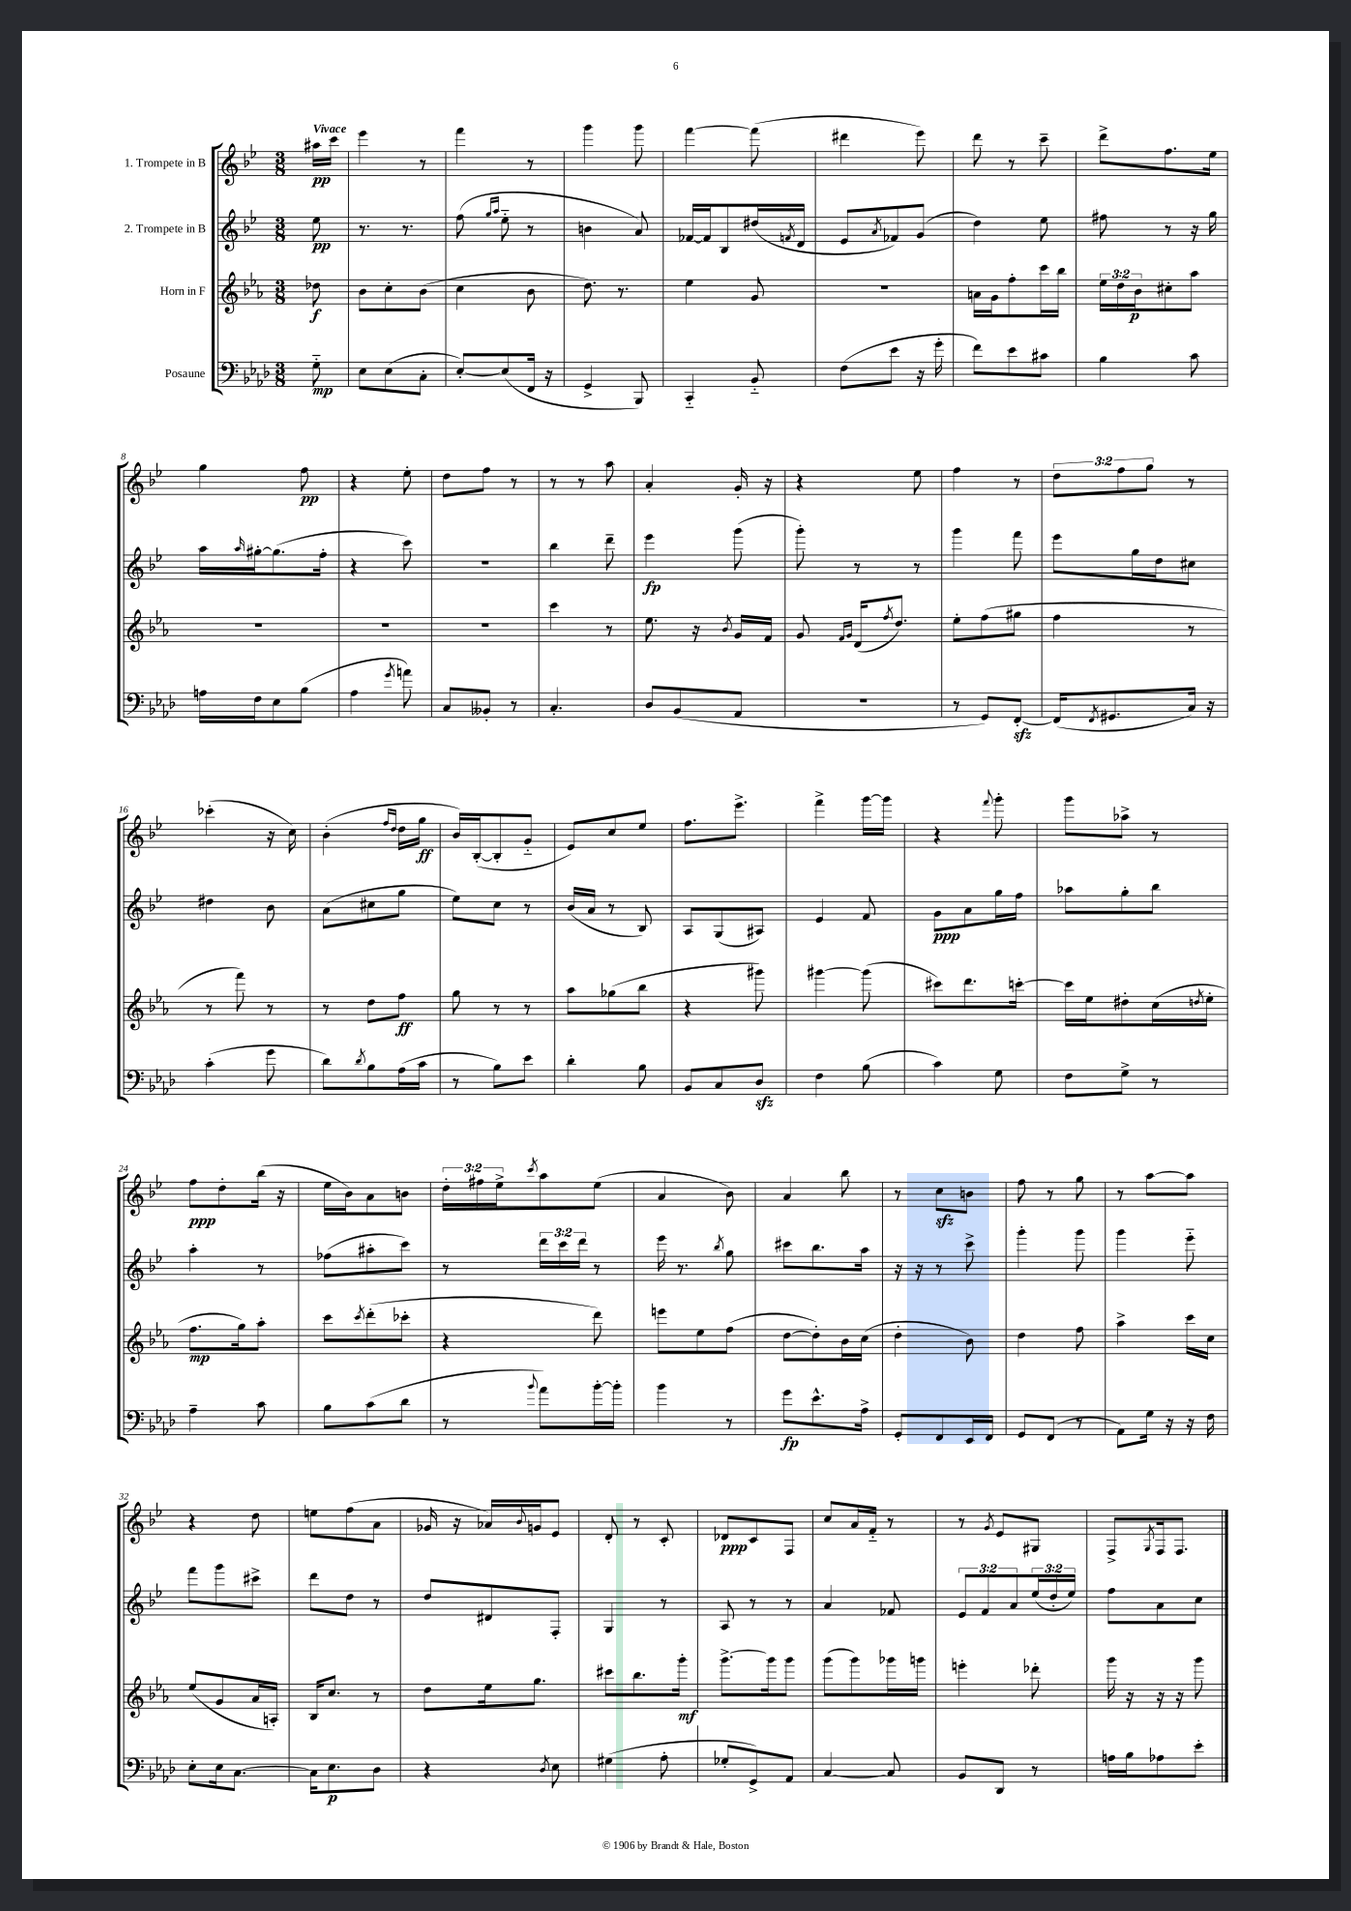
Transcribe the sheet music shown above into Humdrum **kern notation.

**kern	**kern	**kern	**kern
*staff4	*staff3	*staff2	*staff1
*clefF4	*clefG2	*clefG2	*clefG2
*k[b-e-a-d-]	*k[b-e-a-]	*k[b-e-]	*k[b-e-]
*M3/8	*M3/8	*M3/8	*M3/8
8G'~\	8dd-\	8ee-\	16aa#\LL
.	.	.	16ccc\JJ
=	=	=	=
8E-\L	8b-\L	8.r	4eee-\
(8E-\	8cc'\	.	.
.	.	8.r	.
8C'\J	(8b-\J	.	8r
=	=	=	=
[8E-'/L)	4cc\	(8ff\	4fff\
.	.	16qqgg/LL	.
.	.	16qqaa/JJ	.
(8E-/]	.	8ee-'~\	.
16FF/Jk	8b-\	8r	8r
16r	.	.	.
=	=	=	=
4GG^/	8.dd\)	4b\	4ggg\
.	8.r	.	.
8BBB-/)	.	8a/)	8ggg\
=	=	=	=
4CC'~/	4ee-\	[16f-/LL	[4fff\
.	.	16f-/]J	.
.	.	8B-/	.
8BB-'~/	8g/	(16dd#/L	(8fff\]
.	.	8qf/	.
.	.	16d/JJ	.
=	=	=	=
(8F\L	4.r	8e-/L	4ddd#\
.	.	8qa/	.
8e-\J	.	8f-/)	.
16r	.	(8g/J	8eee-\)
16g'\	.	.	.
=	=	=	=
8f\L)	16a\LL	4dd\)	8ddd\
.	16g\J	.	.
8e-\	8ff'\	.	8r
8c#\J	16ccc\L	8ee-\	8ccc~\
.	16bb-\JJ	.	.
=	=	=	=
4B-\	24ee-\LL	8ff#\	8ddd^\L
.	24dd\	.	.
.	24b-\J	.	.
.	8cc#'\	8r	8.ff\
8c\	8aa-\J	16r	.
.	.	16gg\	16ee-\Jk
=	=	=	=
16A\LL	4.r	16aa\LL	4gg\
.	.	16qqaa/	.
16F\J	.	[16gg#'\J	.
8E-\	.	(8.gg#\]	.
(8B-\J	.	.	8ff\
.	.	16ff'\Jk	.
=	=	=	=
4A-\	4.r	4r	4r
8qg/	.	.	.
8a\)	.	8ccc\)	8ee-'\
=	=	=	=
8C/L	4.r	4.r	8dd\L
8BB--'/J	.	.	8ff\J
8r	.	.	8r
=	=	=	=
4.C'/	4ccc\	4bb-\	8r
.	.	.	8r
.	8r	8ddd~\	8aa\
=	=	=	=
8D-/L	8.ee-\	4eee-\	4a'/
(8BB-/	.	.	.
.	16r	.	.
.	8qb-/	.	.
8AA-/J	16g/LL	(8ggg\	16g'/
.	16f/JJ	.	16r
=	=	=	=
4.r	8g/	8ggg'\)	4r
.	16qqf/LL	.	.
.	16qqg/JJ	.	.
.	(16d/LK	8r	.
.	8qff/	.	.
.	8.dd/J)	.	.
.	.	8r	8ee-\
=	=	=	=
8r	8ee-'\L	4ggg\	4ff\
8GG/L)	(8ff\	.	.
[8FF'/J	8gg#\J	8fff\	8r
=	=	=	=
(16FF/]LK	4ff\	8eee-\L	12dd\L
8qFF/	.	.	.
8.GG#/	.	.	.
.	.	.	12ff\
.	.	16gg\L	.
.	.	.	12gg\J
.	.	16dd\J	.
16C/Jk)	8r	8cc#\J	8r
16r	.	.	.
=	=	=	=
(4c'\	8r	4dd#\	(4ccc-'\
.	8fff\)	.	.
8g\	8r	8b-\	16r
.	.	.	16cc\)
=	=	=	=
8d-\L)	8r	(8a\L	(4b-'\
8qd-/	.	.	.
8B-\	8dd\L	8cc#\	.
.	.	.	16qqff/LL
.	.	.	16qqdd/JJ
(16A-\L	8ff\J	8gg\J	16dd\LL
16c\JJ	.	.	16gg\JJ
=	=	=	=
8r	8gg\	8ee-\L)	16b-/LL)
.	.	.	([16B-'/J
8B-\L)	8r	8cc\J	8B-'/]
8e-\J	8r	8r	8g'~/J
=	=	=	=
4d-'\	8aa-\L	(16b-/LL	8e-/L)
.	.	16a/JJ	.
.	(8gg-\	8r	8cc/
8B-\	8bb-\J	8B-/)	8ee-/J
=	=	=	=
8BB-/L	4r	8A/L	8.ff\L
8C/	.	(8G/	.
.	.	.	8.eee-^\J
8D-/J	8ggg#\)	8A#/J)	.
=	=	=	=
4F\	[4ggg#\	4e-/	4fff^\
(8B-\	(8ggg#\]	8f/	[16ggg\LL
.	.	.	16ggg\]JJ
=	=	=	=
4c\)	8ccc#\L)	8g\L	4r
.	8.ddd\	8a\	.
.	.	.	8qqfff/
8G\	.	16gg\L	8ggg'\
.	[16ccc'\Jk	16ff\JJ	.
=	=	=	=
8F\L	16ccc\]LL	8aa-\L	8ggg\L
.	16ee-\J	.	.
8G^\J	8dd#'\	8gg'\	8aa-^\J
8r	(16cc\L	8bb-\J	8r
.	8qdd/	.	.
.	16ee-'\JJ	.	.
=	=	=	=
4A-~\	8.ff\L	4aa'\	8ff\L
.	.	.	8dd'\
.	16gg\k)	.	.
8c\	8aa-'\J	8r	(16bb-\Jk
.	.	.	16r
=	=	=	=
8B-\L	8ccc\L	(8ff-\L	16ee-\LL
.	.	.	16b-\J)
.	8qccc/	.	.
(8c\	(8ddd'\	8aa#'\	8a\
8d-\J	8ccc-'\J	8ccc\J)	8b\J
=	=	=	=
8r	4r	8r	24dd'\LL
.	.	.	24ff#\
.	.	.	24ee-^\J
8qqb-/	.	.	8qccc/
8a-\L)	.	24ddd\LL	8aa\
.	.	24ccc\	.
.	.	24ddd\JJ	.
[16b-'\L	8ddd\)	8r	(8ee-\J
16b-'\]JJ	.	.	.
=	=	=	=
4b-\	8eee\L	16eee-\	4a/
.	.	8.r	.
.	8ee-\	.	.
.	.	8qbb-/	.
8r	(8ff\J	8gg\	8b-\)
=	=	=	=
8g\L	[8dd\L	8ccc#\L	4a/
8.e-^^\	8dd'\])	8.bb-\	.
.	16b-\L	.	8bb-\
16A-^\Jk	(16cc\JJ	16aa\Jk	.
=	=	=	=
8GG'/L	4dd'\	16r	8r
.	.	16r	.
8FF/	.	8r	8cc\L
16EE-/L	8b-\)	8ccc^\	8b\J
16FF/JJ	.	.	.
=	=	=	=
8GG/L	4dd\	4ggg'\	8ff\
(8FF/J	.	.	8r
8r	8ff\	8ggg\	8gg\
=	=	=	=
8AA-\L)	4aa-^\	4ggg\	8r
16G\Jk	.	.	[8aa\L
16r	.	.	.
16r	16ccc\LL	8eee-'~\	8aa\]J
16F\	16cc\JJ	.	.
=	=	=	=
8E-'\L	(8ee-/L	8fff\L	4r
16E-\k	8g/	8ggg\	.
[8.C\J	.	.	.
.	16a-/L	8ccc#^\J	8dd\
.	16A'/JJ)	.	.
=	=	=	=
16C\]LK	16B-/LK	8ddd\L	8ee\L
8.E-\	8.cc/J	.	.
.	.	8dd\J	(8ff\
8D-\J	8r	8r	8a\J
=	=	=	=
4r	8dd\L	8dd/L	16g-/
.	.	.	16r
.	16ee-\k	8d#/	16a-/LL)
.	.	.	8qqb-/
.	8.gg\J	.	16g/J
8qD-/	.	.	.
8E-\	.	8F'/J	8e-/J
=	=	=	=
(4G#\	8ccc#\L	4G/	8d'/
.	8.bb-\	.	8r
8A-'\	.	8r	8c'/
.	16ggg'\Jk	.	.
=	=	=	=
8G-'/L	[8.ggg^\L	8A/	8d-/L
8GG^/)	.	8r	8c/
.	16ggg\]k	.	.
8AA-/J	8ggg\J	8r	8F/J
=	=	=	=
[4C/	(8ggg\L	4a/	8cc/L
.	8ggg\)	.	16a/L
.	.	.	16f'~/JJ
8C/]	16ggg-\L	8f-/	8r
.	16ggg\JJ	.	.
=	=	=	=
8BB-/L	4eee'\	12e-/L	8r
.	.	12f/	.
.	.	.	8qg/
8DD-/J	.	.	8e-/L
.	.	12a/	.
8r	8ddd-'\	(24ee-/L	8G#/J
.	.	24dd'/	.
.	.	24ee-/JJ)	.
=	=	=	=
16A\LL	16ggg\	8ff\L	8F^/L
16B-\J	16r	.	.
.	.	.	8qG/
8A-\	16r	8a\	16F/k
.	16r	.	8.F/J
8e-'\J	8ggg\	8cc\J	.
==	==	==	==
*-	*-	*-	*-
